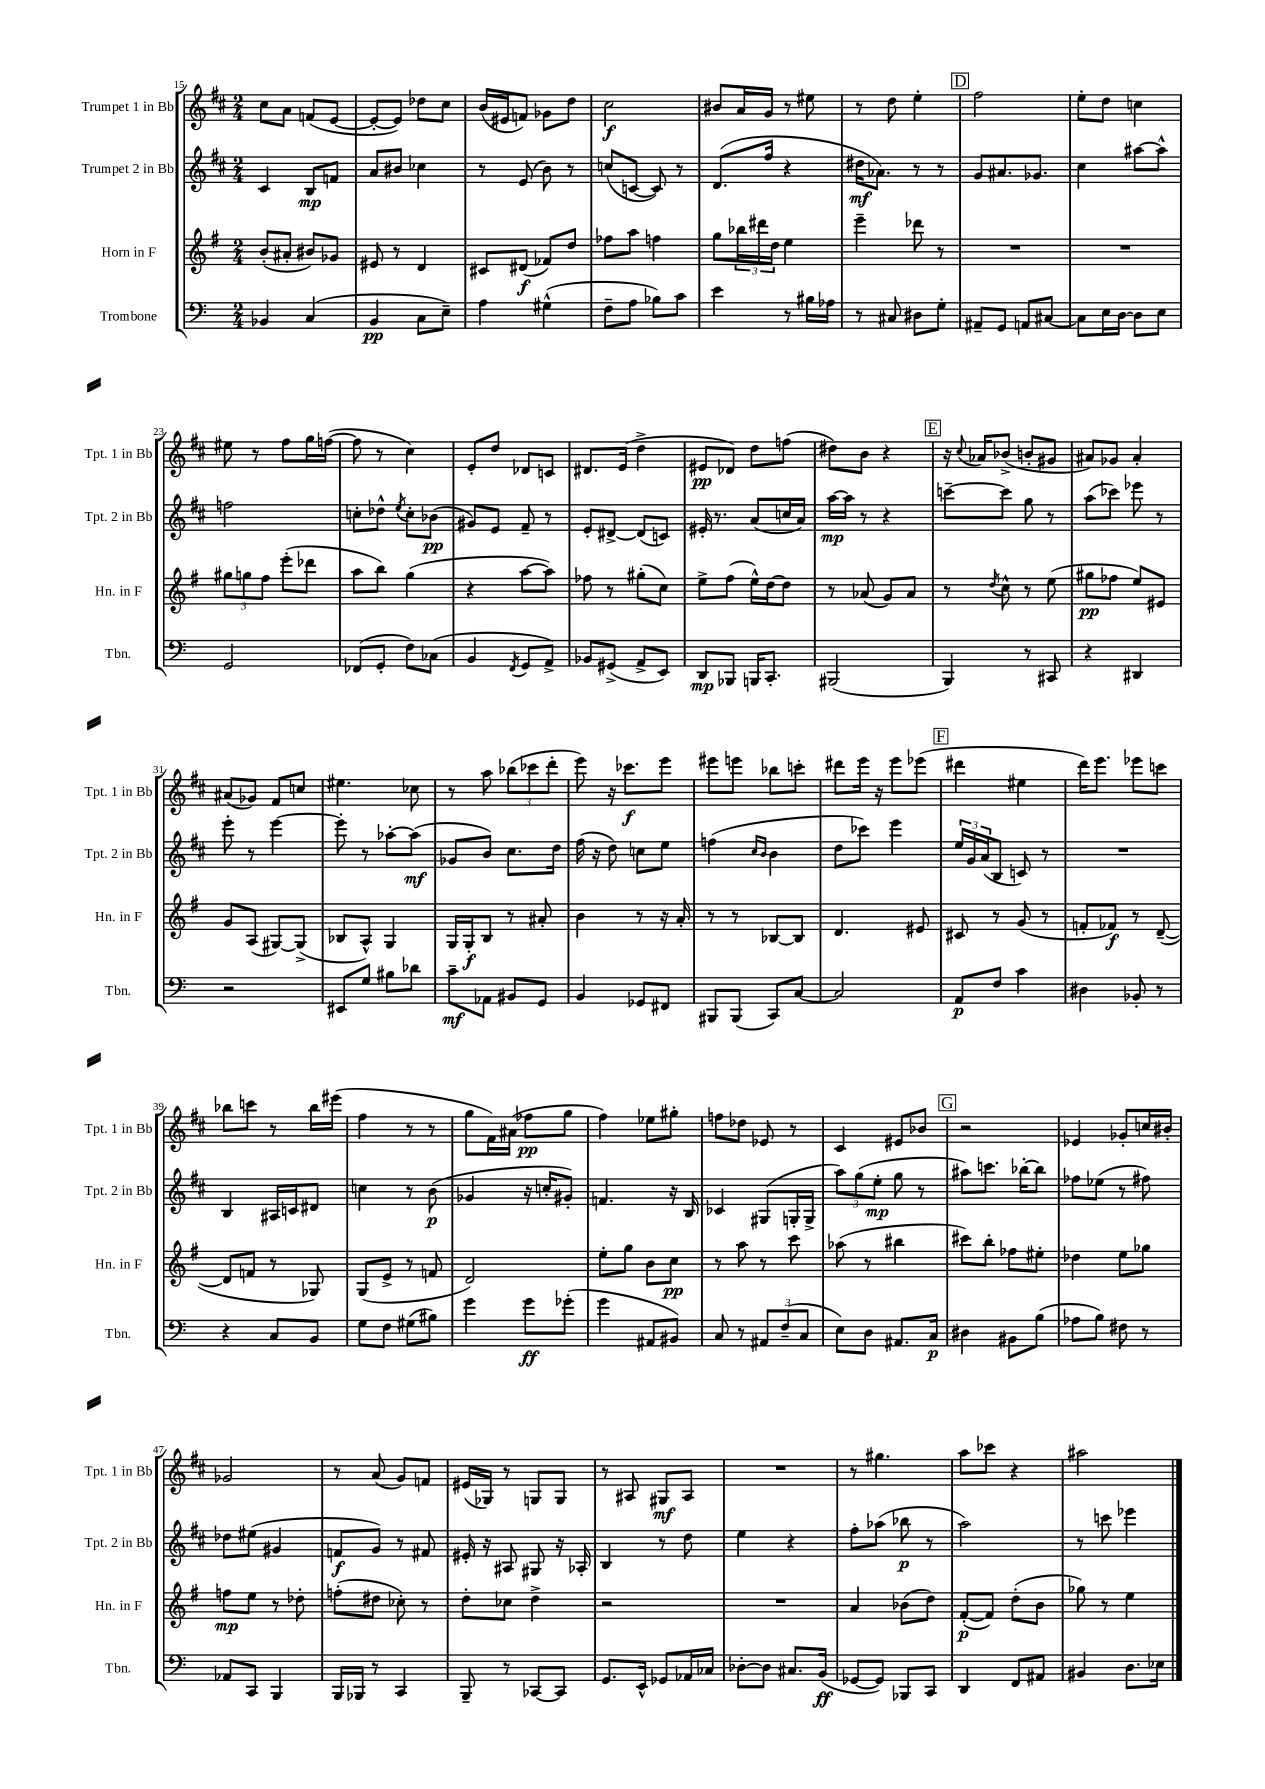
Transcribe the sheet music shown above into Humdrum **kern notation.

**kern	**dynam	**kern	**dynam	**kern	**dynam	**kern	**dynam
*part4	*part4	*part3	*part3	*part2	*part2	*part1	*part1
*staff4	*staff4	*staff3	*staff3	*staff2	*staff2	*staff1	*staff1
*I"Trombone	*	*I"Horn in F	*	*I"Trumpet 2 in Bb	*	*I"Trumpet 1 in Bb	*
*I'Tbn.	*	*I'Hn. in F	*	*I'Tpt. 2 in Bb	*	*I'Tpt. 1 in Bb	*
*clefF4	*	*clefG2	*	*clefG2	*	*clefG2	*
*k[]	*	*k[f#]	*	*k[f#c#]	*	*k[f#c#]	*
*M2/4	*	*M2/4	*	*M2/4	*	*M2/4	*
=15	=15	=15	=15	=15	=15	=15	=15
4BB-X/	.	(8b'/L	.	4c#/	.	8cc#\L	.
.	.	8a#X'/J	.	.	.	8a\J	.
(4C/	.	8b#X/L)	.	8B/L	mp	(8fn/L	.
.	.	8g-X/J	.	8fn/J	.	[8e/J	.
=16	=16	=16	=16	=16	=16	=16	=16
4BB/	pp	8e#X/	.	8a/L	.	8e'/L_	.
.	.	8r	.	8b#X/J	.	8e/J])	.
8C\L	.	4d/	.	4cc-X\	.	8dd-X\L	.
8E~\J)	.	.	.	.	.	8cc#\J	.
=17	=17	=17	=17	=17	=17	=17	=17
4A\	.	8c#X/L	.	8r	.	(16b/LL	.
.	.	.	.	.	.	16e#X/J	.
.	.	(8d#X/J	f	(8e/	.	8fn/J)	.
(4G#X^^\	.	8f-X/L)	.	8b\)	.	8g-X\L	.
.	.	8dd/J	.	8r	.	8dd\J	.
=18	=18	=18	=18	=18	=18	=18	=18
8F~\L	.	8ff-X\L	.	(8ccn/L	.	2cc#\	f
8A\J	.	8aa\J	.	[8cn/J	.	.	.
8B-X\L)	.	4ffn\	.	8c/])	.	.	.
8c\J	.	.	.	8r	.	.	.
=19	=19	=19	=19	=19	=19	=19	=19
4e\	.	8gg\L	.	(8.d/L	.	8b#X/L	.
.	.	24bb-X\L	.	.	.	16a/L	.
.	.	24ddd#X\	.	.	.	.	.
.	.	.	.	16ff#/Jk	.	16g/JJ	.
.	.	24dd\JJ	.	.	.	.	.
8r	.	4ee\	.	4r	.	8r	.
16B#X\LL	.	.	.	.	.	8ee#X\	.
16A-X\JJ	.	.	.	.	.	.	.
=20	=20	=20	=20	=20	=20	=20	=20
8r	.	4eee~\	.	16dd#X\KL	mf	8r	.
.	.	.	.	8.a-X\J)	.	.	.
8C#X/	.	.	.	.	.	8dd\	.
8D#X\L	.	8ddd-X\	.	8r	.	4ee'\	.
8G'\J	.	8r	.	8r	.	.	.
!!LO:REH:place=s1:t=D
=21	=21	=21	=21	=21	=21	=21	=21
8AA#X~/L	.	2r	.	8g/L	.	2ff#\	.
8GG/J	.	.	.	8.a#X/	.	.	.
8AAn/L	.	.	.	.	.	.	.
.	.	.	.	8.g-X/J	.	.	.
[8C#X/J	.	.	.	.	.	.	.
=22	=22	=22	=22	=22	=22	=22	=22
8C#\L]	.	2r	.	4cc#\	.	8ee'\L	.
16E\L	.	.	.	.	.	8dd\J	.
[16D\JJ	.	.	.	.	.	.	.
8D\L]	.	.	.	[8aa#X\L	.	4ccn\	.
8E\J	.	.	.	8aa#^^\J]	.	.	.
!!LO:LB:g=z
=23	=23	=23	=23	=23	=23	=23	=23
2GG/	.	12gg#X\L	.	2ffn\	.	8ee#X\	.
.	.	12ggn\	.	.	.	.	.
.	.	.	.	.	.	8r	.
.	.	12ff#\J	.	.	.	.	.
.	.	(8eee'\L	.	.	.	8ff#\L	.
.	.	8ddd-X\J	.	.	.	16gg\L	.
.	.	.	.	.	.	([16ffn\JJ	.
=24	=24	=24	=24	=24	=24	=24	=24
(8FF-X/L	.	8aa\L	.	8ccn'\L	.	8ff\]	.
8GG'/J	.	8bb\J)	.	8dd-X^^\J	.	8r	.
.	.	.	.	8qee/	.	.	.
8F\L)	.	(4gg\	.	8cc'\L	.	4cc#\)	.
(8C-X\J	.	.	.	(8b-X\J	pp	.	.
=25	=25	=25	=25	=25	=25	=25	=25
4BB/	.	4r	.	8g#X/L)	.	8e'/L	.
.	.	.	.	8e/J	.	8dd/J	.
8qFF/	.	.	.	.	.	.	.
8GG/L	.	[8aa\L	.	8f#~/	.	8d-X/L	.
8AA^/J)	.	8aa\J])	.	8r	.	8cn/J	.
=26	=26	=26	=26	=26	=26	=26	=26
8BB-X/L	.	8ff-X\	.	8e'/L	.	8.d#X/L	.
(8GG#X^/J	.	8r	.	[8d#X^/J	.	.	.
.	.	.	.	.	.	(16e/Jk	.
8AA^/L	.	(8gg#X'\L	.	(8d#/L]	.	4dd^\	.
8EE/J)	.	8cc\J)	.	8cn/J)	.	.	.
=27	=27	=27	=27	=27	=27	=27	=27
8DD/L	mp	8ee^\L	.	16e#X'/	.	8e#X/L	pp
.	.	.	.	8.r	.	.	.
8BBB-X/J	.	(8ff#\J	.	.	.	8d-X/J)	.
16BBBn/KL	.	16ee^^\LL)	.	(8a/L	.	8dd\L	.
8.CC'/J	.	[16dd\J	.	.	.	.	.
.	.	8dd\J]	.	16ccn/L	.	(8ffn\J	.
.	.	.	.	16a/JJ)	.	.	.
=28	=28	=28	=28	=28	=28	=28	=28
(2BBB#X/	.	8r	.	[16aa\LL	mp	8dd#X\L)	.
.	.	.	.	16aa\JJ]	.	.	.
.	.	(8a-X/	.	8r	.	8b\J	.
.	.	8g/L)	.	4r	.	4r	.
.	.	8a-/J	.	.	.	.	.
!!LO:REH:place=s1:t=E
=29	=29	=29	=29	=29	=29	=29	=29
4BBB/)	.	8r	.	[8cccn~\L	.	16r	.
.	.	.	.	.	.	8qqcc#/	.
.	.	.	.	.	.	16a-X/KL	.
.	.	8qdd/	.	.	.	.	.
.	.	8cc^^\	.	8ccc\J]	.	(8b-X^/J	.
8r	.	8r	.	8gg\	.	8bn'/L	.
8CC#X/	.	(8ee\	.	8r	.	8g#X/J	.
=30	=30	=30	=30	=30	=30	=30	=30
4r	.	8gg#X\L	pp	(8aa\L	.	8a#X/L)	.
.	.	8ff-X\J	.	8ccc-X\J)	.	8g-X/J	.
4DD#X/	.	8ee/L)	.	8eee-X\	.	4a#'/	.
.	.	8e#X/J	.	8r	.	.	.
!!LO:LB:g=z
=31	=31	=31	=31	=31	=31	=31	=31
2r	.	8g/L	.	8eee'\	.	(8a#X/L	.
.	.	(8A/J	.	8r	.	8g-X/J)	.
.	.	[8G#X/L)	.	[4eee\	.	8f#/L	.
.	.	(8G#^/J]	.	.	.	8ccn/J	.
=32	=32	=32	=32	=32	=32	=32	=32
8EE#X/L	.	8B-X/L	.	8eee'\]	.	4.ee#X\	.
8G/J	.	8A^^/J)	.	8r	.	.	.
8B#X\L	.	4G/	.	[8aa-X'\L	.	.	.
8d-X\J	.	.	.	(8aa-\J]	mf	8cc-X\	.
=33	=33	=33	=33	=33	=33	=33	=33
8c~\L	mf	16G/LL	.	8g-X/L	.	8r	.
.	.	16G'/J	f	.	.	.	.
8AA-X\J	.	8B/J	.	8b/J)	.	8aa\	.
8BB#X/L	.	8r	.	8.cc#\L	.	(12bb-X\L	.
.	.	.	.	.	.	12ccc-X\	.
8GG/J	.	8a#X'/	.	.	.	.	.
.	.	.	.	.	.	12ddd'\J	.
.	.	.	.	16dd\Jk	.	.	.
=34	=34	=34	=34	=34	=34	=34	=34
4BB/	.	4b\	.	(16ff#\	.	8eee\)	.
.	.	.	.	16r	.	.	.
.	.	.	.	8dd\)	.	16r	.
.	.	.	.	.	.	8.ccc-X\L	f
8GG-X/L	.	8r	.	8ccn\L	.	.	.
8FF#X/J	.	16r	.	8ee\J	.	8eee\J	.
.	.	16a'/	.	.	.	.	.
=35	=35	=35	=35	=35	=35	=35	=35
8BBB#X/L	.	8r	.	(4ffn\	.	8eee#X\L	.
(8BBB#/J	.	8r	.	.	.	8eeen\J	.
.	.	.	.	16qqcc#/LL	.	.	.
.	.	.	.	16qqb/JJ	.	.	.
8CC/L)	.	[8B-X/L	.	4b\	.	8bb-X\L	.
[8C/J	.	8B-/J]	.	.	.	8cccn'\J	.
=36	=36	=36	=36	=36	=36	=36	=36
2C/]	.	4.d/	.	8dd\L	.	8ddd#X\L	.
.	.	.	.	8ccc-X\J)	.	16eee\Jk	.
.	.	.	.	.	.	16r	.
.	.	.	.	4eee\	.	8eee\L	.
.	.	8e#X/	.	.	.	(8eee-X\J	.
!!LO:REH:place=s1:t=F
=37	=37	=37	=37	=37	=37	=37	=37
8AA/L	p	8c#X/	.	24ee/LL	.	4ddd#X\	.
.	.	.	.	24g/	.	.	.
.	.	.	.	(24a/J	.	.	.
8F/J	.	8r	.	8B/J	.	.	.
4c\	.	(8g/	.	8cn/)	.	4ee#X\	.
.	.	8r	.	8r	.	.	.
=38	=38	=38	=38	=38	=38	=38	=38
4D#X\	.	8fn'/L	.	2r	.	16ddd\KL)	.
.	.	.	.	.	.	8.eee\J	.
.	.	8f-X/J)	f	.	.	.	.
8BB-X'/	.	8r	.	.	.	8eee-X\L	.
8r	.	([8d~/	.	.	.	8cccn\J	.
!!LO:LB:g=z
=39	=39	=39	=39	=39	=39	=39	=39
4r	.	8d/L]	.	4B/	.	8bb-X\L	.
.	.	8fn/J	.	.	.	8cccn\J	.
8C/L	.	8r	.	16A#X/LL	.	8r	.
.	.	.	.	16cn/J	.	.	.
8BB/J	.	8G-X/)	.	8d#X/J	.	16bb-\LL	.
.	.	.	.	.	.	(16eee#X\JJ	.
=40	=40	=40	=40	=40	=40	=40	=40
8G\L	.	(8G/L	.	4ccn\	.	4ff#\	.
8F\J	.	8e^/J	.	.	.	.	.
(8G#X\L	.	8r	.	8r	.	8r	.
8B#X\J)	.	8fn/	.	(8b\	p	8r	.
=41	=41	=41	=41	=41	=41	=41	=41
4g\	.	2d/)	.	4g-X/	.	8gg\L	.
.	.	.	.	.	.	16f#\L)	.
.	.	.	.	.	.	(16a#X\JJ	.
8g\L	ff	.	.	16r	.	8ff-X\L	pp
.	.	.	.	16ccn'/KL	.	.	.
(8g-X'\J	.	.	.	8g#X'/J)	.	8gg\J	.
=42	=42	=42	=42	=42	=42	=42	=42
4g\	.	8ee'\L	.	4.fn/	.	4ff#\)	.
.	.	8gg\J	.	.	.	.	.
8AA#X/L	.	8b\L	.	.	.	8ee-X\L	.
8BB#X/J)	.	8cc\J	pp	16r	.	8gg#X'\J	.
.	.	.	.	16B/	.	.	.
=43	=43	=43	=43	=43	=43	=43	=43
8C/	.	8r	.	4c-X/	.	8ffn\L	.
8r	.	8aa\	.	.	.	8dd-X\J	.
12AA#X/L	.	8r	.	(8G#X/L	.	8e-X/	.
(12F~/	.	.	.	.	.	.	.
.	.	8ccc\	.	16Gn'/L	.	8r	.
12C/J	.	.	.	.	.	.	.
.	.	.	.	16G^/JJ	.	.	.
=44	=44	=44	=44	=44	=44	=44	=44
8E\L)	.	(8aa-X\	.	12aa\L)	.	4c#/	.
.	.	.	.	(12gg\	.	.	.
8D\J	.	8r	.	.	.	.	.
.	.	.	.	12ee'\J	mp	.	.
8.AA#X/L	.	4bb#X\	.	8gg\	.	8e#X/L	.
.	.	.	.	8r	.	8b-X/J	.
16C/Jk	p	.	.	.	.	.	.
!!LO:REH:place=s1:t=G
=45	=45	=45	=45	=45	=45	=45	=45
4D#X\	.	8ccc#X\L)	.	8aa#X\L)	.	2r	.
.	.	8bb'\J	.	8.cccn\J	.	.	.
8BB#X\L	.	8ff-X\L	.	.	.	.	.
.	.	.	.	[16bb-X'\KL	.	.	.
(8B\J	.	8ee#X'\J	.	8bb-\J]	.	.	.
=46	=46	=46	=46	=46	=46	=46	=46
8A-X\L	.	4dd-X\	.	8ff-X\L	.	4e-X/	.
8B\J)	.	.	.	(8ee-X\J	.	.	.
8F#X\	.	8ee\L	.	8r	.	8g-X'/L	.
8r	.	8gg-X\J	.	8ff#X\)	.	16ccn/L	.
.	.	.	.	.	.	16b#X'/JJ	.
!!LO:LB:g=z
=47	=47	=47	=47	=47	=47	=47	=47
8AA-X/L	.	8ffn\L	mp	8dd-X\L	.	2g-X/	.
8CC/J	.	8ee\J	.	(8ee#X\J	.	.	.
4BBB/	.	8r	.	4g#X/	.	.	.
.	.	8dd-X'\	.	.	.	.	.
=48	=48	=48	=48	=48	=48	=48	=48
16BBB/LL	.	(8ffn'\L	.	8fn/L	f	8r	.
16BBB-X/JJ	.	.	.	.	.	.	.
8r	.	8dd#X\J	.	8g/J)	.	(8a/	.
4CC/	.	8cc-X'\)	.	8r	.	8g/L)	.
.	.	8r	.	8f#X/	.	8fn/J	.
=49	=49	=49	=49	=49	=49	=49	=49
8BBB~/	.	8dd'\L	.	16e#X'/	.	(16e#X/LL	.
.	.	.	.	16r	.	16G-X/JJ)	.
8r	.	8cc-X\J	.	8A#X/	.	8r	.
[8CC-X/L	.	4dd^\	.	8G#X/	.	8Gn/L	.
8CC-/J]	.	.	.	16r	.	8G/J	.
.	.	.	.	16A-X'/	.	.	.
=50	=50	=50	=50	=50	=50	=50	=50
8.GG/L	.	2r	.	4B/	.	8r	.
.	.	.	.	.	.	8A#X/	.
16EE^^/Jk	.	.	.	.	.	.	.
8GG-X/L	.	.	.	8r	.	8G#X/L	mf
16AA-X/L	.	.	.	8dd\	.	8A#/J	.
16C-X/JJ	.	.	.	.	.	.	.
=51	=51	=51	=51	=51	=51	=51	=51
[8D-X'\L	.	2r	.	4ee\	.	2r	.
8D-\J]	.	.	.	.	.	.	.
8.C#X/L	.	.	.	4r	.	.	.
(16BB/Jk	ff	.	.	.	.	.	.
=52	=52	=52	=52	=52	=52	=52	=52
[8GG-X/L	.	4a/	.	8ff#'\L	.	8r	.
8GG-/J])	.	.	.	(8aa-X\J	.	4.gg#X\	.
8BBB-X/L	.	(8b-X\L	.	8bb-X\	p	.	.
8CC/J	.	8dd\J)	.	8r	.	.	.
=53	=53	=53	=53	=53	=53	=53	=53
4DD/	.	([8f#'/L	p	2aa\)	.	8aa\L	.
.	.	8f#/J])	.	.	.	8ccc-X\J	.
8FF/L	.	(8dd'\L	.	.	.	4r	.
8AA#X/J	.	8b\J	.	.	.	.	.
=54	=54	=54	=54	=54	=54	=54	=54
4BB#X/	.	8gg-X\)	.	8r	.	2aa#X\	.
.	.	8r	.	8cccn\	.	.	.
8.D\L	.	4ee\	.	4eee-X\	.	.	.
16E-X\Jk	.	.	.	.	.	.	.
==	==	==	==	==	==	==	==
*-	*-	*-	*-	*-	*-	*-	*-
